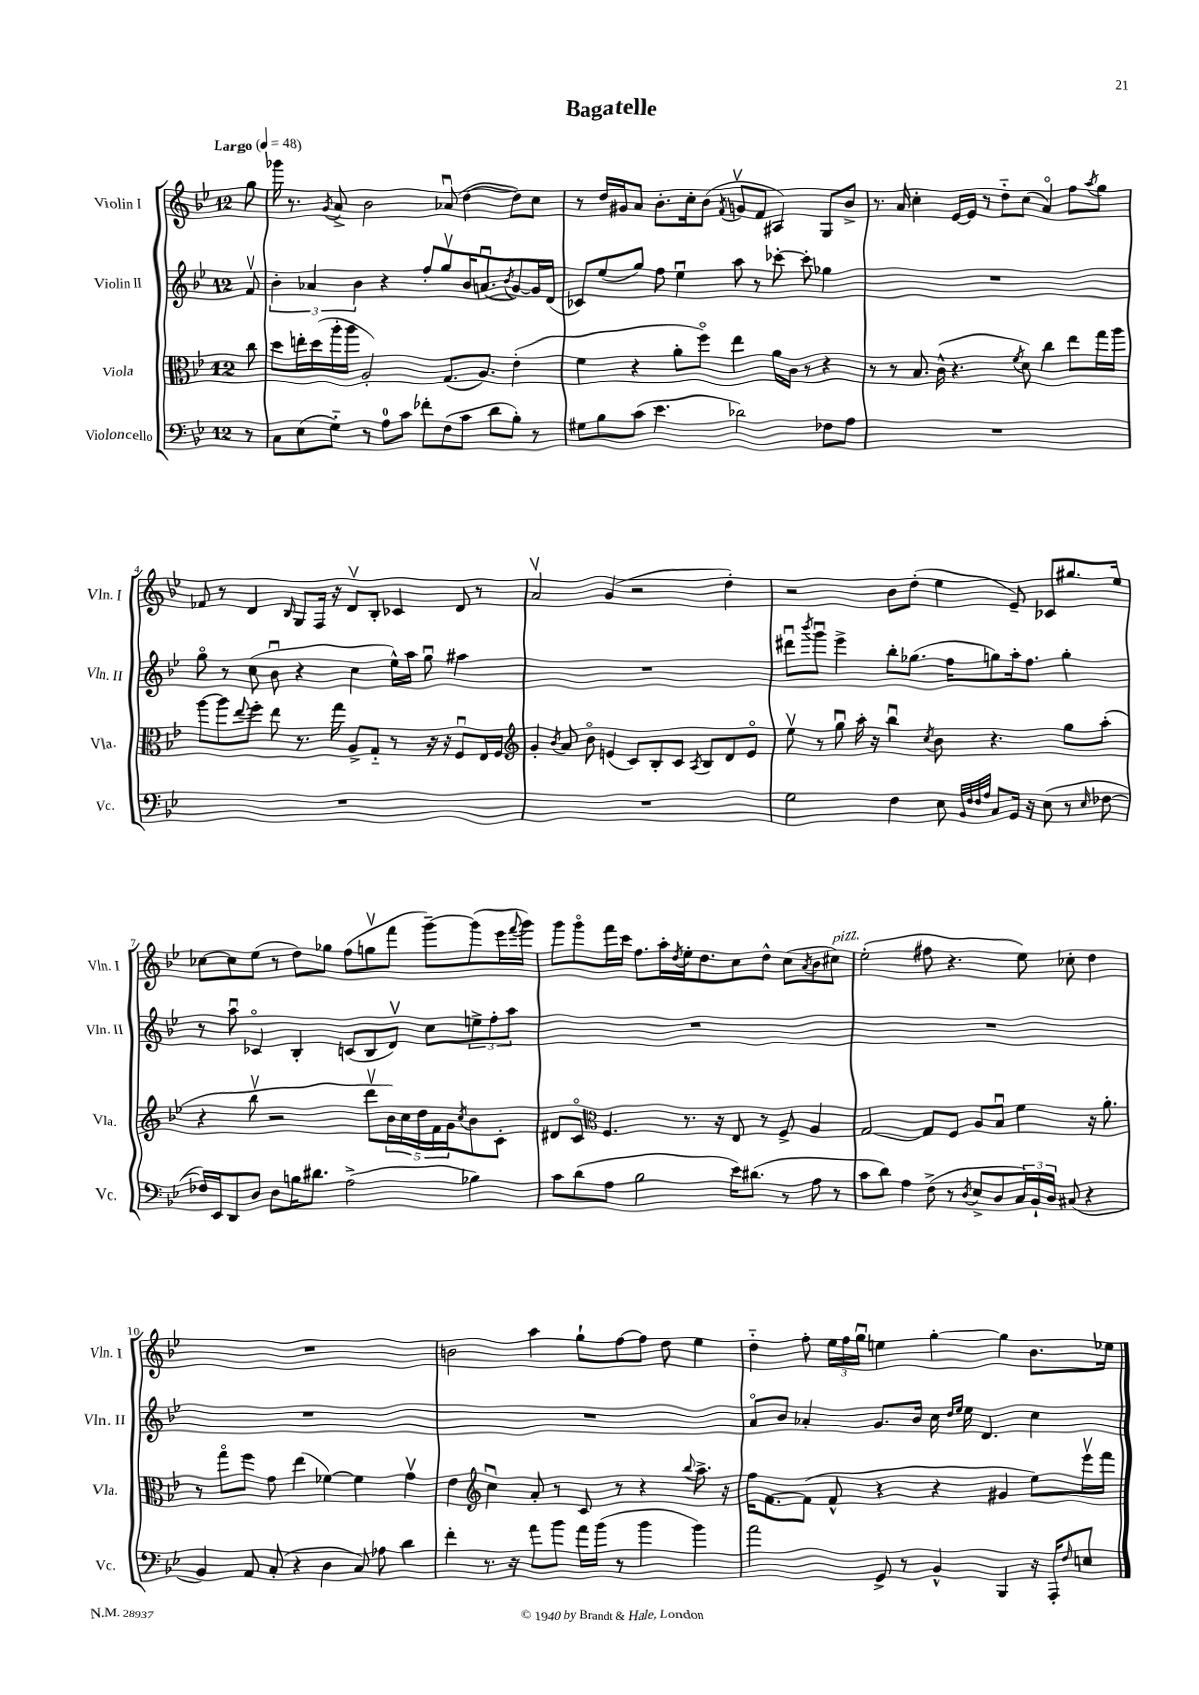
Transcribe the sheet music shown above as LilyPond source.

\header { title = "Bagatelle" }
<<
\new StaffGroup <<
\new Staff = "s0" \with { instrumentName = "Violin I" shortInstrumentName = "Vln. I" } {
    \clef treble \key bes \major \once \override Staff.TimeSignature.style = #'single-digit \time 12/8 \partial 8 \tempo "Largo" 4 = 48
    g''8 |
    ges'''16 r8. \acciaccatura { g'8 } a'8-> bes'2 aes'8\downbow( d''4~ d''8) c''8 |
    r8 d''16 gis'16 a'8 bes'8.-. c''16-. bes'8( \acciaccatura { f'8 } g'8\upbow f'8 ais4) g8 bes'8-> |
    r8. a'16 c''4-. ees'16~ ees'16 r8 d''8-_ c''8( a'4\flageolet) f''8 \acciaccatura { a''8 } g''8 |
    fes'8 r8 d'4 \grace { bes16 } g8 f16 r16 d'8\upbow bes8-. ces'4 d'8 r8 |
    a'2\upbow g'4( r2 d''4-.) |
    r2 bes'8 d''8-.( ees''4 ees'8--) ces'8 gis''8. ees''16 |
    ces''8~ ces''8 ees''8( r8 d''8) ges''8 f''8( g''8\upbow f'''8 g'''8~--) g'''8( ees'''16 \appoggiatura { f'''8 } g'''16) |
    g'''8 g'''8\flageolet f'''16 c'''16 f''8. a''16-. \acciaccatura { d''8 } ees''16-. d''8. c''8 d''8-^ c''8( \acciaccatura { a'8 } bes'8 cis''8^\markup { \italic "pizz." }) |
    ees''2-.( fis''8 r4. ees''8) ces''8-. d''4 |
    R1. |
    b'2 a''4 g''8-! f''8~ f''8 d''8 ees''4 |
    d''4-_ f''8-. \tuplet 3/2 { ees''16 f''16 g''16\downbow } e''4 g''4~-. g''4 bes'8. ees''16 \bar "|." |
}
\new Staff = "s1" \with { instrumentName = "Violin II" shortInstrumentName = "Vln. II" } {
    \clef treble \key bes \major \once \override Staff.TimeSignature.style = #'single-digit \time 12/8 \partial 8
    f'8\upbow |
    \tuplet 3/2 { bes'4-. aes'4 bes'4 } r4 f''8-. g''8\upbow bes'16 a'8.\downbow( \acciaccatura { bes'8 } g'8~) g'16 d'16( |
    ces'8) ees''8( g''8) f''8 ees''4\downbow a''8 r8 ces'''8~-. ces'''8-. ges''4 |
    R1. |
    g''8\flageolet r8 c''8( bes'8\downbow r4 c''4 ees''16-^) a''16 g''8\downbow ais''4 |
    R1. |
    dis'''8\downbow \acciaccatura { bes'''8 } g'''8\downbow ees'''4-> bes''8-. ges''8.( f''16 g''8) a''16-. f''8. g''4-. |
    r8 a''8\downbow ces'4\flageolet bes4-. c'8( bes8 d'8\upbow) c''8 \tuplet 3/2 { e''8-> f''8-. a''8 } |
    R1. |
    R1. |
    R1. |
    R1. |
    a'8\flageolet bes'8 aes'4-. g'8. bes'16 c''16 \grace { d''16 ees''16 } ees''16 d'4. c''4 \bar "|." |
}
\new Staff = "s2" \with { instrumentName = "Viola" shortInstrumentName = "Vla." } {
    \clef alto \key bes \major \once \override Staff.TimeSignature.style = #'single-digit \time 12/8 \partial 8
    c''8 |
    d''8 e''16-. d''16( a''16-. a''16 a2-.) g8.( a8.) ees'4-.( |
    f'4 r4 a'8-. f''8\flageolet) ees''4 a'16 c'16 r8 r4 |
    r8 r8 bes8. c'16-^( r4. \acciaccatura { f'8 } d'8) c''4 ees''8 g''16 a''16 |
    a''8~ a''8 \appoggiatura { ees''8 } f''8-. ees''8 r8. g''16 a8-> g8-_ r8 r16 r16 f8\downbow ees16 f16 |
    \clef treble g'4-. \acciaccatura { bes'8 } a'8 bes'8\flageolet e'4( c'8) bes8-. c'8 \acciaccatura { a8 } bes8 d'8 e'8\flageolet |
    ees''8\upbow r8 g''8\downbow a''16-. r16 bes''4\downbow \acciaccatura { c''8 } bes'8 r4. g''8 a''8-.( |
    r4 bes''8\upbow r2 d'''8\upbow \tuplet 5/4 { bes'16) c''16 d''16 f'16 g'16 } \acciaccatura { c''8 } bes'8 c'8-. |
    dis'8 c'8\flageolet \clef alto f4. r8. r16 ees8 r8 f8-> a4 |
    g2~ g8 f8 a8 bes8\downbow f'4 r16 a'8.-. |
    r8 g''8\flageolet f''8 g'8 ees''4( fes'4~) fes'4 g'4\upbow |
    ees'4 \clef treble c''4\downbow a'8-. r8 c'8 r8 r4 \appoggiatura { bes''8 } a''8.-> r16 |
    f''16 f'8.~ f'8( f'8-^ r4 r4 gis'4 ees''8) ees'''16\upbow f'''16 \bar "|." |
}
\new Staff = "s3" \with { instrumentName = "Violoncello" shortInstrumentName = "Vc." } {
    \clef bass \key bes \major \once \override Staff.TimeSignature.style = #'single-digit \time 12/8 \partial 8
    r8 |
    c8 ees8( g8-_) r8 a8-0 c'8 fes'8-. f8( c'8 d'8 bes8-.) r8 |
    gis8 bes8 c'8( ees'4. des'2) fes8 a8 |
    R1. |
    R1. |
    R1. |
    g2 f4 ees8 \grace { bes,32 f32 f32 a32 } c8 g,16 r16 ees8( r8 \grace { ees16 } fes8~ |
    fes16) ees,16 d,8 d8 d8 b16 dis'8. a2->( bes4) |
    c'8 d'8( a8 bes2 ees'16) dis'8.( r8 a8 r8 |
    c'8 d'8) a4 f8->( r8 \acciaccatura { d8 } ees8-> d8 \tuplet 3/2 { c16) bes,16-! d16 } cis8( r4 |
    bes,4) a,8 c8-.( r4 d4 c8) aes8 d'4 |
    f'4-. r8. r16 a'8 bes'8 a'16 bes'16( r8 bes'4 bes'4) |
    a'2 g,8-> r8 bes,4-^ bes,,4 r16 a,,16-. \grace { f16 } e8 \bar "|." |
}
>>
>>
